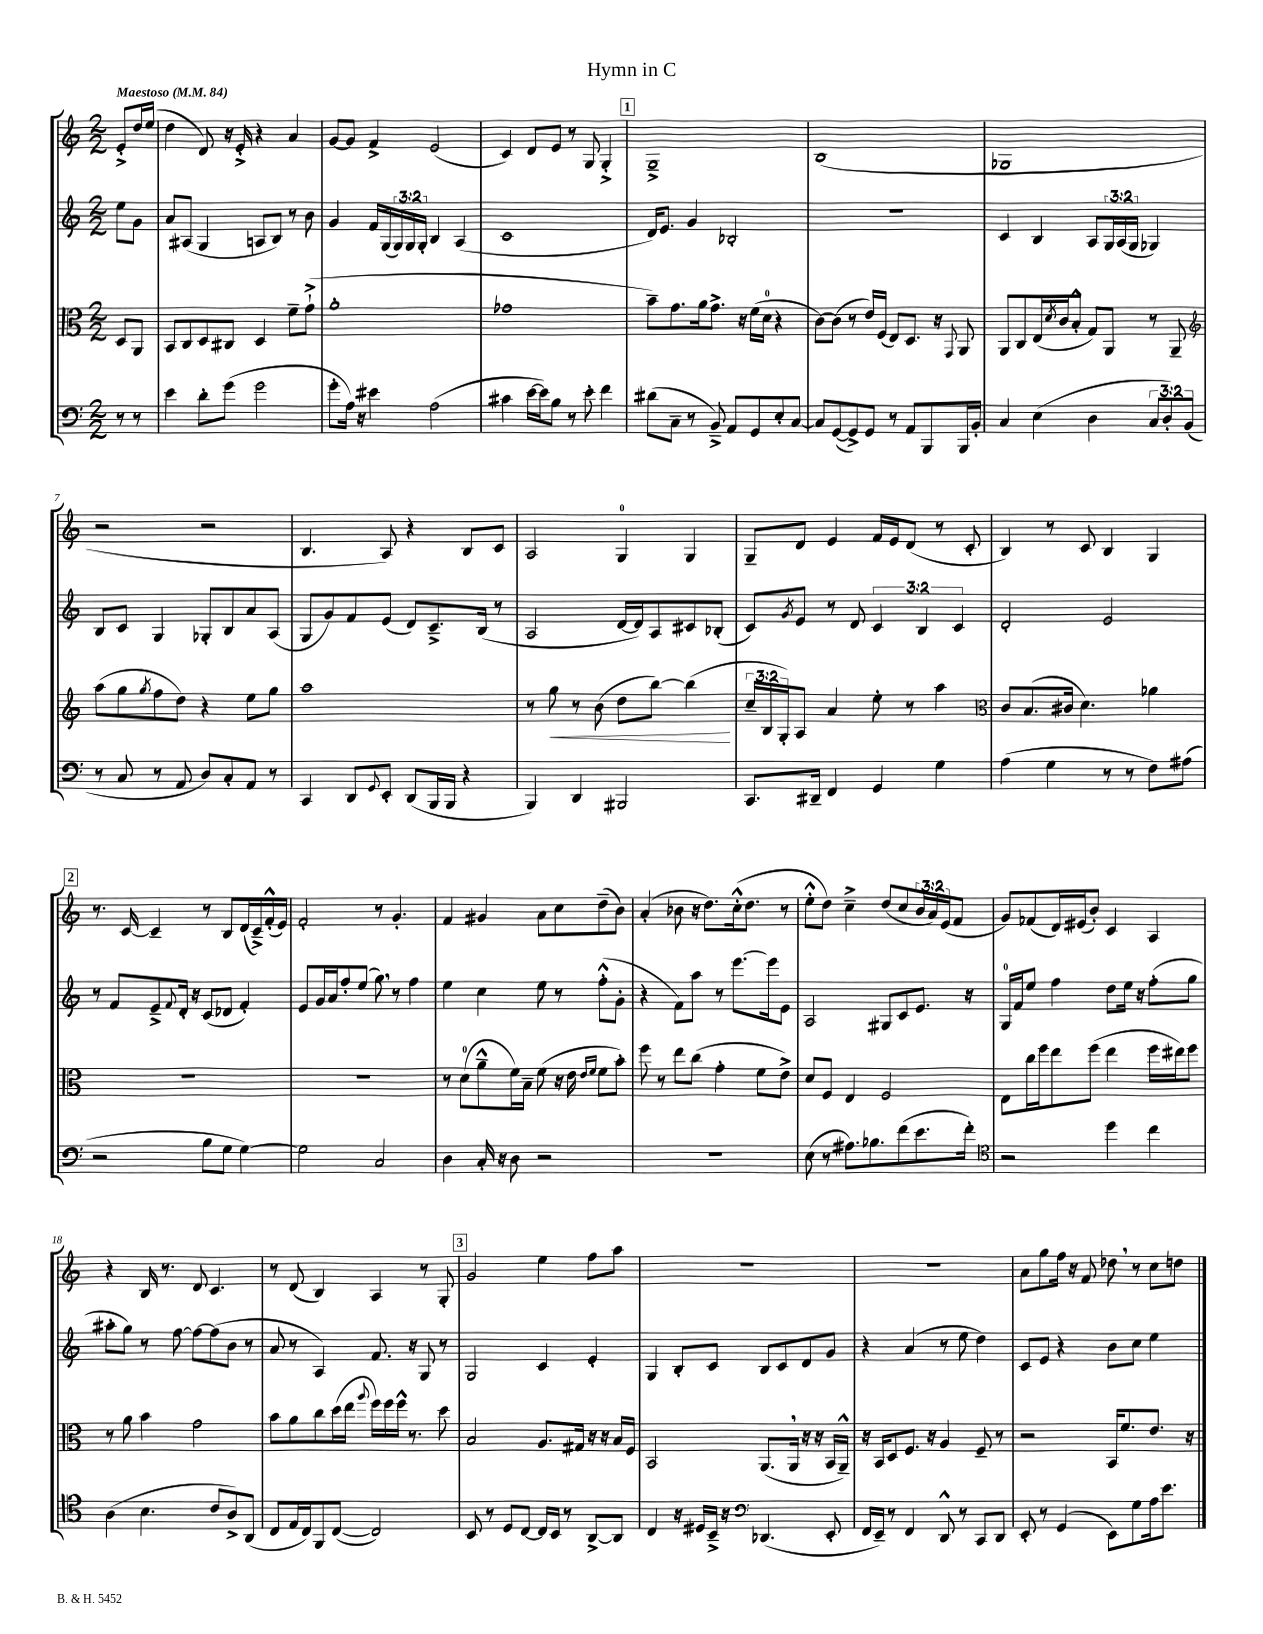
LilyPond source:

\header { title = "Hymn in C" }
<<
\new StaffGroup <<
\new Staff = "s0" {
    \clef treble \key c \major \numericTimeSignature \time 2/2 \override Staff.TupletNumber.text = #tuplet-number::calc-fraction-text \partial 4 \tempo "Maestoso" 4 = 84
    e'8-.-> d''16 e''16( |
    d''4 d'8) r16 e'16-.-> r4 a'4 |
    g'8~ g'8 f'4-> e'2( |
    c'4) d'8 e'8 r8 g8 g4-.-> |
    \mark \markup { \box "1" } g1---> |
    b1( |
    ges1 |
    r2 r2 |
    b4. a8) r4 b8 c'8 |
    a2 g4-0 g4 |
    g8-- d'8 e'4 f'16 e'16 d'8( r8 c'8-. |
    b4) r8 c'8 b4 g4 |
    \mark \markup { \box "2" } r8. c'16~ c'4-- r8 b8 d'16( c'16--->) f'16-.-^( e'16) |
    f'2-. r8 g'4.-. |
    f'4 gis'4 a'8 c''8 d''8--( b'8) |
    a'4-.( bes'8 r16 d''8.) c''16-.-^( d''8. r8 |
    e''8-.-^ d''8) c''4---> d''8( c''8 \tuplet 3/2 { b'16 a'16) e'16( } f'8 |
    g'8) fes'8( d'16) eis'16( b'8-.) c'4 a4 |
    r4 b16 r8. d'8 c'4. |
    r8 d'8( b4) a4 r8 g8-. |
    \mark \markup { \box "3" } g'2 e''4 f''8 a''8 |
    R1 |
    r1 |
    a'8 g''8 f''16 r16 f'8 des''8 \breathe r8 c''8 d''8 \bar "|." |
}
\new Staff = "s1" {
    \clef treble \key c \major \numericTimeSignature \time 2/2 \override Staff.TupletNumber.text = #tuplet-number::calc-fraction-text \partial 4
    e''8 g'8 |
    a'8 ais8( g4 a8 b8) r8 b'8 |
    g'4 f'16 g16( \tuplet 3/2 { g16) g16 g16-. } b4 a4( |
    c'1 |
    \mark \markup { \box "1" } d'16) e'8. g'4 bes2-. |
    R1 |
    c'4 b4 a8 \tuplet 3/2 { g16 a16( g16 } ges4) |
    b8 c'8 g4 ges8-. b8 a'8 a8( |
    g8 g'8) f'8 e'8( d'8) c'8.---> b16( r8 |
    a2 d'16~ d'16) a8 cis'8 bes8-.( |
    c'8) \acciaccatura { g'8 } e'8 r8 d'8 \tuplet 3/2 { c'4 b4 c'4 } |
    d'2-. e'2 |
    \mark \markup { \box "2" } r8 f'8 e'8---> \appoggiatura { f'8 } d'16-. r16 c'8( des'8 f'4-.) |
    e'8 g'16 a'16 f''8-. e''8( g''8) \breathe r8 f''4 |
    e''4 c''4 e''8 r8 f''8-.-^( g'8-. |
    r4 f'8) a''8 r8 e'''8.~ e'''16 e'8 |
    a2 gis8 c'8 e'8. r16 |
    g16-0 f'16 e''8 f''4 d''8 e''16 r16 f''8-.( g''8 |
    ais''8-. g''8) r8 f''8~ f''8~ f''8( b'8 r8 |
    a'8 r8 a4) f'8. r16 g8 r8 |
    \mark \markup { \box "3" } g2 c'4 e'4-. |
    g4 b8-. c'8 b8 c'8 d'8 g'8 |
    r4 a'4( r8 e''8 d''4) |
    c'8 e'8 r4 b'8 c''8 e''4 \bar "|." |
}
\new Staff = "s2" {
    \clef alto \key c \major \numericTimeSignature \time 2/2 \override Staff.TupletNumber.text = #tuplet-number::calc-fraction-text \partial 4
    d8 a,8 |
    b,8 c8 d8 cis8 d4 f'8-- g'8-!->( |
    a'1-. |
    ges'1 |
    \mark \markup { \box "1" } b'8--) g'8. a'16 g'8.-> r16 f'16( d'16-0 r4 |
    c'8~) c'8( r8 e'16) f16( e8) d8. r16 \appoggiatura { g,8 } a,8 |
    a,8 c8 e16( \acciaccatura { d'8 } c'16 b8-.-^ g8) a,8 r8 a,8-- |
    \clef treble a''8( g''8 \acciaccatura { g''8 } f''8 d''8) r4 e''8 g''8 |
    a''1 |
    r8 g''8\< r8 b'8( d''8 b''8~) b''4\!( |
    \tuplet 3/2 { c''16-- b16 g16-.) } a8 a'4 e''8-. r8 a''4 |
    \clef alto c'8 b8.( cis'16 d'4.) aes'4 |
    \mark \markup { \box "2" } R1 |
    r1 |
    r8 d'8-0( a'8---^ f'16) b16-- f'8( r16 e'16 \grace { e'16 f'16 } f'8 b'8-.) |
    f''8 r8 e''8 c''8( g'4-. f'8 e'8->) |
    d'8 f8 e4 f2 |
    e8 c''16 f''16 e''8 f''8( e''4 f''16 eis''16) f''8 |
    r8 a'8 b'4 g'2 |
    b'8 a'8 c''8 d''16( e''16 \appoggiatura { a''8 } f''16) f''16 f''16-^ r8. d''8 |
    \mark \markup { \box "3" } b2 a8. gis16 r16 r16 b16 f16 |
    b,2 a,8.( a,16 \breathe r16 r16 b,16 a,16---^) |
    r16 b,16 d8 f8. r16 a4 f8-- r8 |
    r2 b,16 f'8. e'8. r16 \bar "|." |
}
\new Staff = "s3" {
    \clef bass \key c \major \numericTimeSignature \time 2/2 \override Staff.TupletNumber.text = #tuplet-number::calc-fraction-text \partial 4
    r8 r8 |
    e'4 d'8-. g'8( g'2 |
    g'8-. a16) r16 eis'4 a2( |
    cis'4 e'16~ e'16) b8 r8 e'8-. f'4 |
    \mark \markup { \box "1" } dis'8( c8-- r8 b,8--->) a,8 g,8 e8-. c8~ |
    c8 g,8~( g,8->) g,8 r8 a,8 b,,8 b,,16 b,16-. |
    c4 e4( d4 \tuplet 3/2 { c8 d8-.) b,8( } |
    r8 c8 r8 a,8 d8) c8-. a,8 r8 |
    c,4 d,8 \appoggiatura { g,8 } e,8-. d,8( b,,16 b,,16 r4 |
    b,,4) d,4 bis,,2 |
    c,8. dis,16-- f,4 g,4 g4 |
    a4( g4 r8 r8 f8) ais8( |
    \mark \markup { \box "2" } r2 b8 g8 g4~) |
    g2 c2 |
    d4 c16-. r16 d8 r2 |
    R1 |
    e8( r8 ais8.) bes8. f'8( e'8. f'16-.) |
    \clef tenor r2 d''4 c''4 |
    a4( b4. c'8 a8->) a,8( |
    c8 e16 c16) f,8 c8~( c2) |
    \mark \markup { \box "3" } b,8 r8 d8 c8~ c16 b,16 r8 a,8~-> a,8 |
    c4 r16 dis16 b,16---> r16 \clef bass des,4.( e,8-. |
    f,16 e,16--) r8 f,4 d,8-^ r8 c,8 d,8 |
    e,8-. r8 g,4( e,8) g8 a16 e'8. \bar "|." |
}
>>
>>
